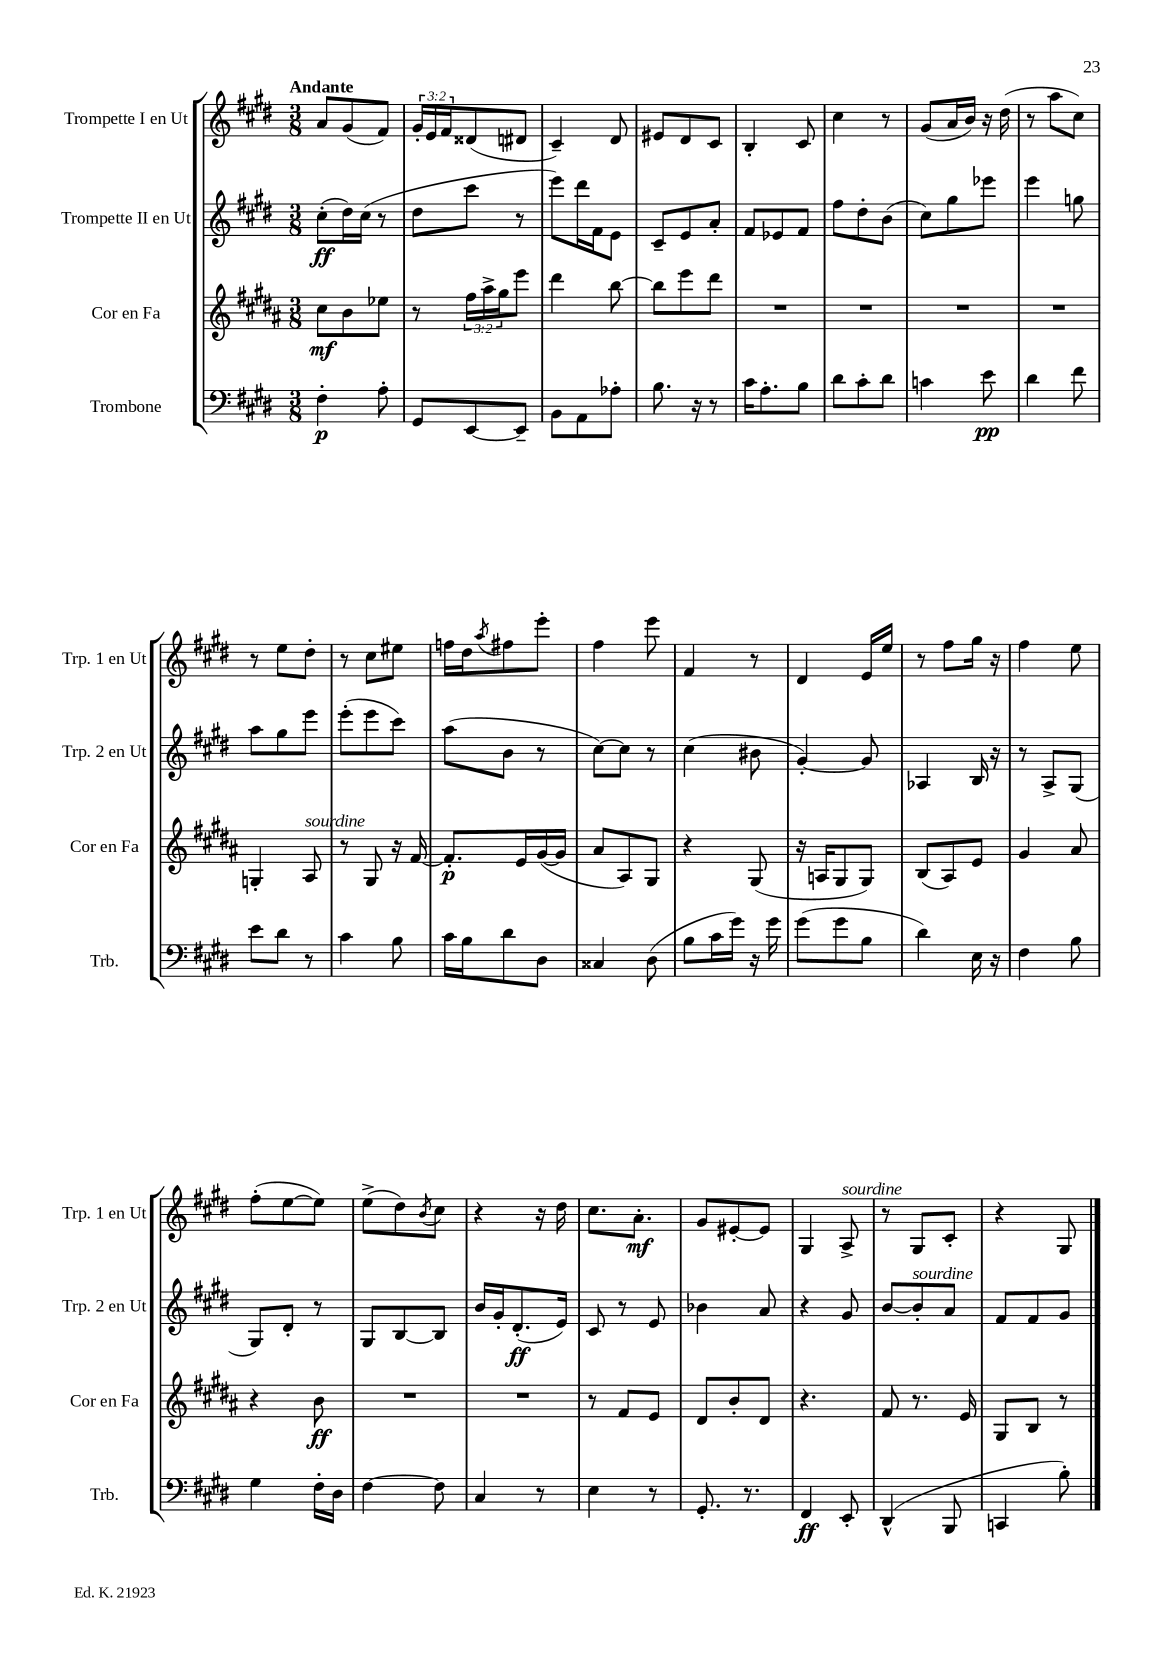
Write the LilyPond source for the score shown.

<<
\new StaffGroup <<
\new Staff = "s0" \with { instrumentName = "Trompette I en Ut" shortInstrumentName = "Trp. 1 en Ut" } {
    \clef treble \key e \major \numericTimeSignature \time 3/8 \override Staff.TupletNumber.text = #tuplet-number::calc-fraction-text \tempo "Andante"
    a'8 gis'8( fis'8) |
    \tuplet 3/2 { gis'16-. e'16 fis'16 } disis'8( dis'8 |
    cis'4--) dis'8 |
    eis'8 dis'8 cis'8 |
    b4-. cis'8 |
    cis''4 r8 |
    gis'8( a'16 b'16) r16 dis''16( |
    r8 a''8 cis''8) |
    r8 e''8 dis''8-. |
    r8 cis''8 eis''8 |
    f''16 dis''16 \acciaccatura { a''8 } fis''8 e'''8-. |
    fis''4 e'''8 |
    fis'4 r8 |
    dis'4 e'16 e''16 |
    r8 fis''8 gis''16 r16 |
    fis''4 e''8 |
    fis''8-.( e''8~ e''8) |
    e''8->( dis''8) \acciaccatura { b'8 } cis''8 |
    r4 r16 dis''16 |
    cis''8. a'8.-.\mf |
    gis'8 eis'8~-. eis'8 |
    gis4 a8->^\markup { \italic "sourdine" } |
    r8 gis8 cis'8-. |
    r4 gis8 \bar "|." |
}
\new Staff = "s1" \with { instrumentName = "Trompette II en Ut" shortInstrumentName = "Trp. 2 en Ut" } {
    \clef treble \key e \major \numericTimeSignature \time 3/8
    cis''8-.\ff( dis''16) cis''16( r8 |
    dis''8 cis'''8 r8 |
    e'''8) dis'''16 fis'16 e'8 |
    cis'8-- e'8 a'8-. |
    fis'8 ees'8 fis'8 |
    fis''8 dis''8-. b'8( |
    cis''8) gis''8 ees'''8 |
    e'''4 g''8 |
    a''8 gis''8 e'''8 |
    e'''8-.( e'''8 cis'''8) |
    a''8( b'8 r8 |
    cis''8~) cis''8 r8 |
    cis''4( bis'8 |
    gis'4~-.) gis'8 |
    aes4 b16 r16 |
    r8 a8-> gis8( |
    gis8) dis'8-. r8 |
    gis8 b8~ b8 |
    b'16 gis'16-. dis'8.-.\ff( e'16) |
    cis'8 r8 e'8 |
    bes'4 a'8 |
    r4 gis'8 |
    b'8~ b'8-.^\markup { \italic "sourdine" } a'8 |
    fis'8 fis'8 gis'8 \bar "|." |
}
\new Staff = "s2" \with { instrumentName = "Cor en Fa" shortInstrumentName = "Cor en Fa" } {
    \clef treble \key b \major \numericTimeSignature \time 3/8 \override Staff.TupletNumber.text = #tuplet-number::calc-fraction-text
    cis''8\mf b'8 ees''8 |
    r8 \tuplet 3/2 { fis''16 ais''16-> gis''16 } e'''8 |
    dis'''4 b''8~ |
    b''8 e'''8 dis'''8 |
    R4. |
    R4. |
    R4. |
    R4. |
    g4-. ais8^\markup { \italic "sourdine" } |
    r8 gis8 r16 fis'16~ |
    fis'8.-.\p e'16 gis'16~( gis'16 |
    ais'8 ais8) gis8 |
    r4 gis8( |
    r16 a16 gis8 gis8) |
    b8( ais8) e'8 |
    gis'4 ais'8 |
    r4 b'8\ff |
    R4. |
    R4. |
    r8 fis'8 e'8 |
    dis'8 b'8-. dis'8 |
    r4. |
    fis'8 r8. e'16 |
    gis8 b8 r8 \bar "|." |
}
\new Staff = "s3" \with { instrumentName = "Trombone" shortInstrumentName = "Trb." } {
    \clef bass \key e \major \numericTimeSignature \time 3/8
    fis4-.\p a8-. |
    gis,8 e,8~ e,8-- |
    b,8 a,8 aes8-. |
    b8. r16 r8 |
    cis'16 a8.-. b8 |
    dis'8 cis'8-. dis'8 |
    c'4 e'8\pp |
    dis'4 fis'8 |
    e'8 dis'8 r8 |
    cis'4 b8 |
    cis'16 b16 dis'8 dis8 |
    cisis4 dis8( |
    b8 cis'16 gis'16) r16 gis'16 |
    gis'8( gis'8 b8 |
    dis'4) e16 r16 |
    fis4 b8 |
    gis4 fis16-. dis16 |
    fis4~ fis8 |
    cis4 r8 |
    e4 r8 |
    gis,8.-. r8. |
    fis,4\ff e,8-. |
    dis,4-^( b,,8 |
    c,4 b8-.) \bar "|." |
}
>>
>>
\layout { \context { \Score \remove "Bar_number_engraver" } }
